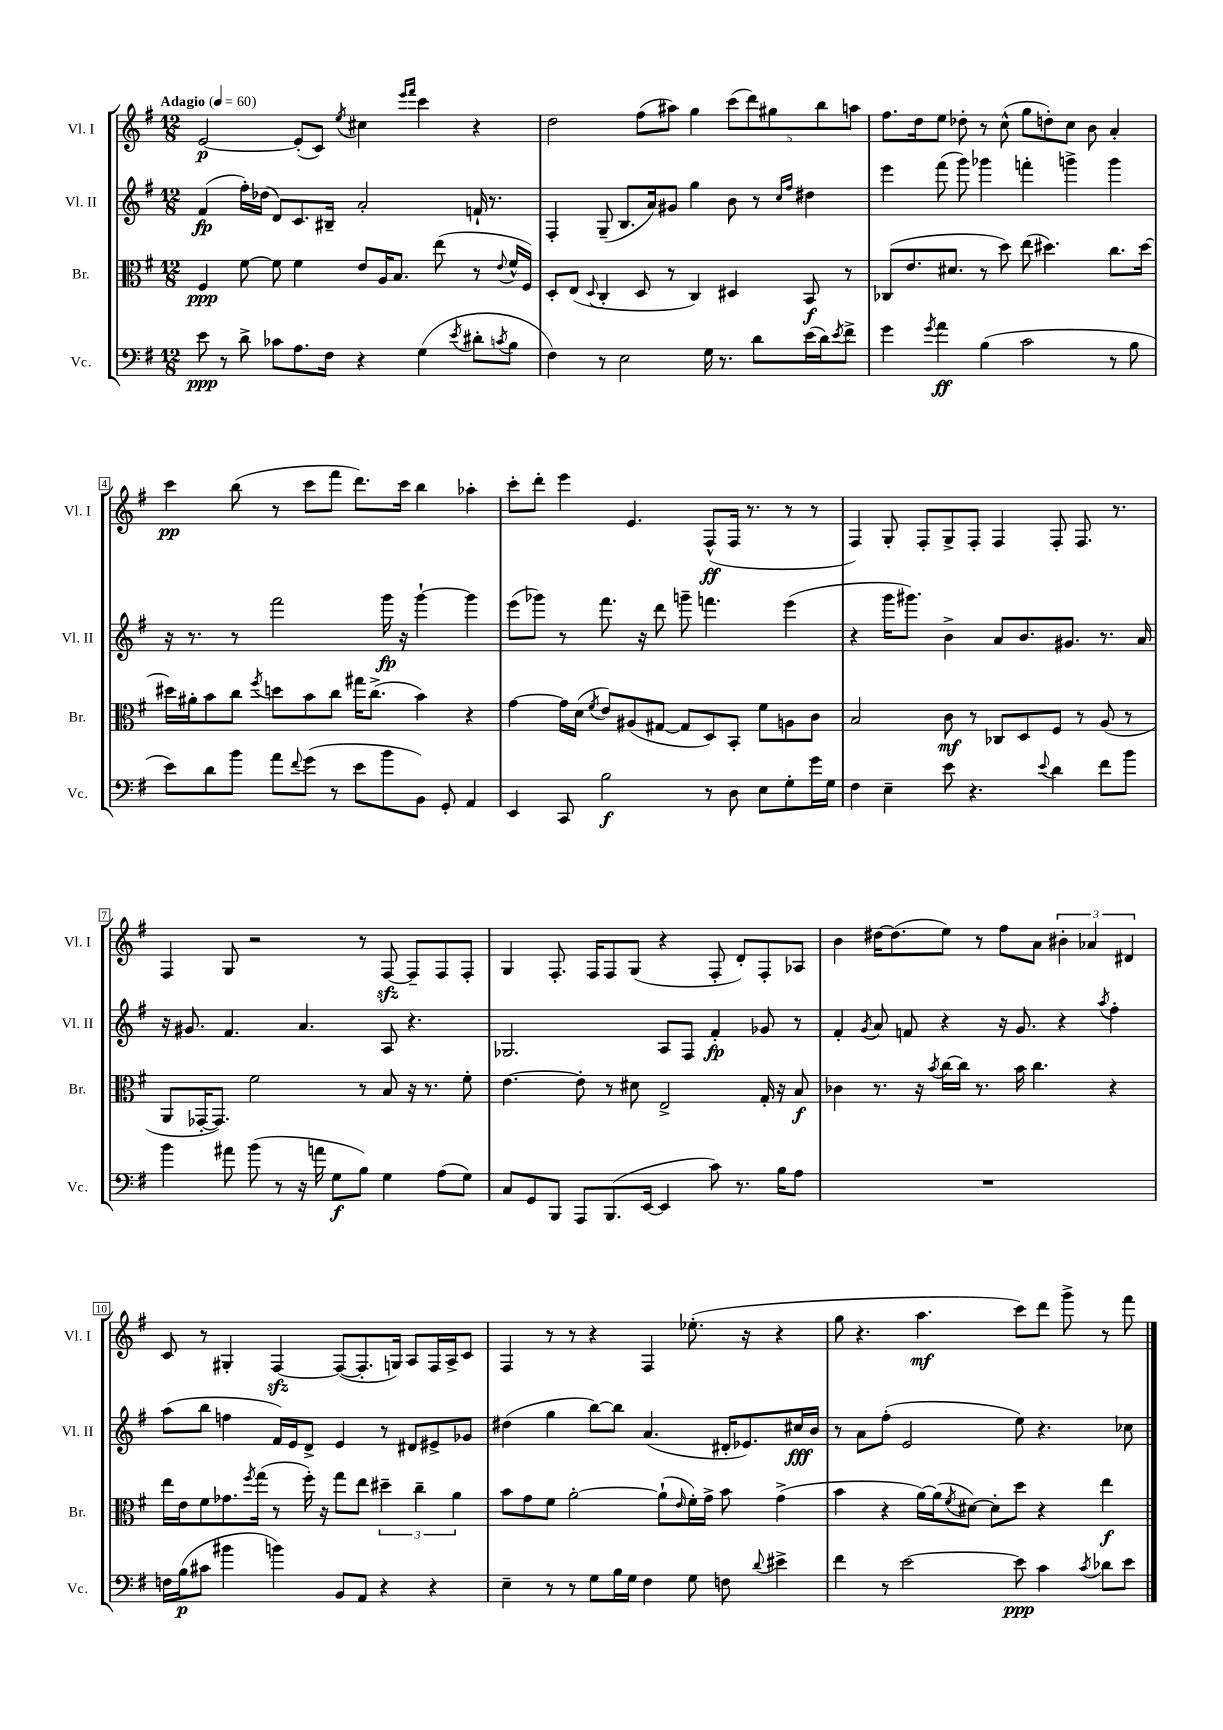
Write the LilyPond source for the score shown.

<<
\new StaffGroup <<
\new Staff = "s0" \with { instrumentName = "Vl. I" shortInstrumentName = "Vl. I" } {
    \clef treble \key g \major \numericTimeSignature \time 12/8 \tempo "Adagio" 4 = 60
    e'2~\p e'8-.( c'8) \acciaccatura { e''8 } cis''4 \grace { e'''16 fis'''16 } c'''4 r4 |
    d''2 fis''8( ais''8) g''4 \tuplet 5/4 { c'''8( d'''8) gis''8 b''8 a''8 } |
    fis''8. d''16 e''8 des''8-. r8 c''8-^( g''8 d''8-.) c''8 b'8 a'4-. |
    c'''4\pp b''8( r8 c'''8 fis'''8 d'''8.) c'''16 b''4 aes''4-. |
    c'''8-. d'''8-. e'''4 e'4. fis8-^\ff( fis16 r8. r8 r8 |
    fis4) g8-. fis8-. g8-> fis8-. fis4 fis8-. fis8. r8. |
    fis4 g8 r2 r8 fis8~\sfz fis8-- fis8 fis8-. |
    g4 fis8.-. fis16 fis8 g8( r4 fis8-. d'8-.) fis8-. aes8 |
    b'4 dis''16~ dis''8.( e''8) r8 fis''8 a'8 \tuplet 3/2 { bis'4-. aes'4 dis'4 } |
    c'8 r8 gis4-. fis4~\sfz fis8~( fis8.-. g16) a8 fis16 a16-> c'8 |
    fis4 r8 r8 r4 fis4 ees''8.-.( r16 r4 |
    g''8 r4. a''4.\mf c'''8) d'''8 g'''8-> r8 fis'''8 \bar "|." |
}
\new Staff = "s1" \with { instrumentName = "Vl. II" shortInstrumentName = "Vl. II" } {
    \clef treble \key g \major \numericTimeSignature \time 12/8
    fis'4\fp( fis''16-.) des''16( d'8) c'8. bis16-- a'2-. f'16-! r8. |
    fis4-. g8--( b8. a'16) gis'8 g''4 b'8 r8 \grace { c''16 fis''16 } dis''4 |
    e'''4 fis'''8( g'''8) ges'''4 f'''4-. g'''4-> g'''4 |
    r16 r8. r8 fis'''2 g'''16\fp r16 g'''4~-! g'''4 |
    e'''8( ges'''8) r8 fis'''8. r16 d'''8 g'''8-- f'''4. e'''4( |
    r4 g'''16 gis'''8.) b'4-> a'8 b'8. gis'8. r8. a'16 |
    r16 gis'8. fis'4. a'4. a8 r4. |
    ges2. a8 fis8 fis'4-.\fp ges'8 r8 |
    fis'4-. \acciaccatura { g'8 } a'8 f'8 r4 r16 g'8. r4 \acciaccatura { a''8 } fis''4-. |
    a''8( b''8 f''4 fis'16) e'16 d'8-> e'4 r8 dis'8 eis'8-> ges'8 |
    dis''4( g''4 b''8~) b''8 a'4.( dis'16-. ees'8.) cis''16\fff b'16 |
    r8 a'8 fis''8-.( e'2 e''8) r4. ces''8 \bar "|." |
}
\new Staff = "s2" \with { instrumentName = "Br." shortInstrumentName = "Br." } {
    \clef alto \key g \major \numericTimeSignature \time 12/8
    fis4\ppp fis'8~ fis'8 fis'4 e'8 a16 b8. e''8( r8 \appoggiatura { e'8 } fis'16-^ fis16) |
    d8-. e8( \appoggiatura { d8 } c4-. d8 r8 c4) dis4 b,8\f r8 |
    ces8( e'8. dis'8. r8 d''8) e''8( dis''4.) c''8. dis''16~ |
    dis''16 ais'16-. b'8 c''8 \acciaccatura { fis''8 } d''8 b'8 c''8 gis''16 c''8.->( b'4) r4 |
    g'4~ g'16 d'16( \acciaccatura { fis'8 } e'8) ais8( gis8~ gis8 d8) b,8-. fis'8 a8 c'8 |
    b2 c'8\mf r8 ces8 d8 fis8 r8 a8( r8 |
    a,8 ges,16~-. ges,8.) fis'2 r8 b8 r16 r8. fis'8-. |
    e'4.~ e'8-. r8 dis'8 e2-> g16-. r16 b8\f |
    ces'4 r8. r16 \acciaccatura { b'8 } c''16~ c''16 r8. b'16 c''4. r4 |
    e''16 e'16 fis'8 ges'8. \acciaccatura { fis''8 } g''16( r8 fis''16-.) r16 g''8 e''8 \tuplet 3/2 { dis''4-- c''4-- a'4 } |
    b'8 g'8 fis'8 a'2~-. a'8-!( \grace { e'16 } fis'16-.) g'16-> b'8 g'4->( |
    b'4 r4 a'16~) a'16( \acciaccatura { fis'8 } dis'8~) dis'8-. d''8 r4 e''4\f \bar "|." |
}
\new Staff = "s3" \with { instrumentName = "Vc." shortInstrumentName = "Vc." } {
    \clef bass \key g \major \numericTimeSignature \time 12/8
    e'8\ppp r8 d'8-> ces'8 a8. fis16 r4 g4( \acciaccatura { e'8 } dis'8-. \acciaccatura { c'8 } b8 |
    fis4) r8 e2 g16 r8. d'8 e'16( d'16) \acciaccatura { e'8 } fis'8-> |
    g'4 \acciaccatura { g'8 } a'4\ff b4( c'2 r8 b8 |
    e'8) d'8 b'8 a'8 \appoggiatura { fis'8 } g'8( r8 e'8 b'8 b,8) g,8-. a,4 |
    e,4 c,8 b2\f r8 d8 e8 g8-. g'16 g16 |
    fis4 e4-- e'8 r4. \appoggiatura { e'8 } d'4 fis'8 b'8 |
    b'4 ais'8 b'8( r8 r16 a'16 g8\f b8) g4 a8( g8) |
    c8 g,8 b,,8 a,,8 b,,8.( e,16~ e,4 c'8) r8. b16 a8 |
    R1. |
    f16 b16\p( cis'8 bis'4 b'4) b,8 a,8 r4 r4 |
    e4-- r8 r8 g8 b16 g16 fis4 g8 f8 \appoggiatura { d'8 } eis'4-> |
    fis'4 r8 e'2~ e'8\ppp c'4 \acciaccatura { c'8 } des'8 e'8 \bar "|." |
}
>>
>>
\layout { \context { \Score \override BarNumber.stencil = #(make-stencil-boxer 0.1 0.3 ly:text-interface::print) } }
